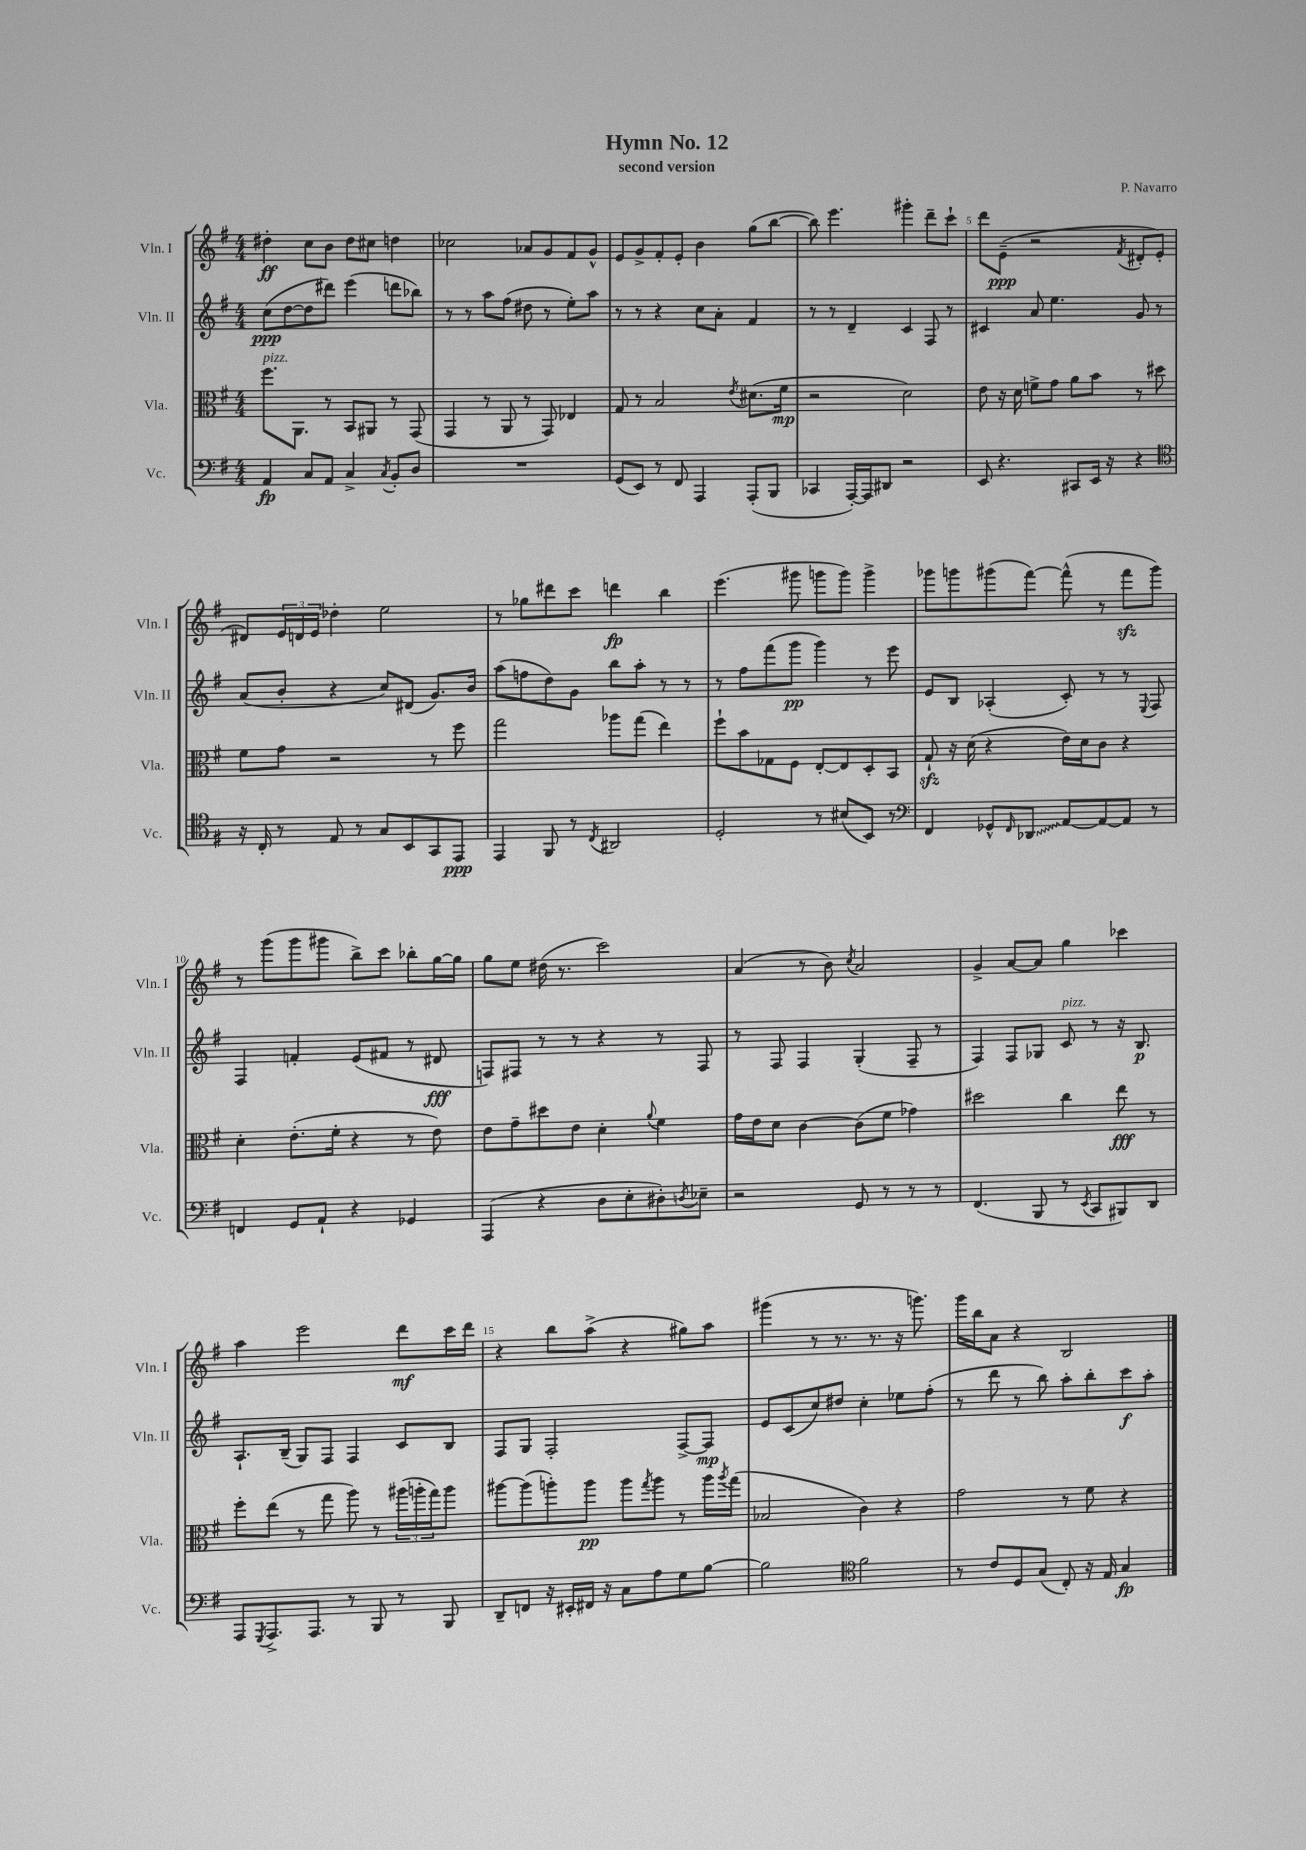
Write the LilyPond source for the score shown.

\header { title = "Hymn No. 12" composer = "P. Navarro" subtitle = "second version" }
<<
\new StaffGroup <<
\new Staff = "s0" \with { instrumentName = "Vln. I" shortInstrumentName = "Vln. I" } {
    \clef treble \key g \major \numericTimeSignature \time 4/4
    dis''4-.\ff c''8 b'8 dis''8 cis''8 d''4 |
    ces''2 aes'8 g'8 fis'8 g'8-^ |
    e'8 g'8-> fis'8-. e'8-. b'4 g''8( b''8~ |
    b''8) e'''4. gis'''4-. d'''8-- c'''8-! |
    d'''8 e'8--\ppp( r2 \acciaccatura { fis'8 } dis'8-. e'8-. |
    dis'8) \tuplet 3/2 { e'16 d'16 e'16 } des''4-. e''2 |
    r8 ges''8 dis'''8 c'''8 d'''4\fp b''4 |
    e'''4.( gis'''8 g'''8 g'''8) g'''4-> |
    ges'''8 g'''8 gis'''8( fis'''8~) fis'''8-^( r8 fis'''8\sfz gis'''8) |
    r8 g'''8( g'''8 gis'''8 b''8->) c'''8 bes''8-. g''16~ g''16 |
    g''8 e''8 dis''16( r8. c'''2) |
    a'4( r8 b'8) \acciaccatura { c''8 } a'2 |
    g'4-> a'8~ a'8 g''4 ces'''4 |
    a''4 e'''2 d'''8\mf c'''16 d'''16 |
    r4 b''8 a''8->( r4 gis''8) a''8 |
    gis'''4( r8 r8. r8. r16 g'''8.) |
    g'''16 b''16 a'8 r4 b2 \bar "|." |
}
\new Staff = "s1" \with { instrumentName = "Vln. II" shortInstrumentName = "Vln. II" } {
    \clef treble \key g \major \numericTimeSignature \time 4/4
    c''8\ppp( d''8~ d''8 dis'''8) e'''4( d'''8 bes''8) |
    r8 r8 a''8 fis''8( dis''8 r8 e''8-.) a''8 |
    r8 r8 r4 c''8 a'8-. fis'4 |
    r8 r8 d'4-- c'4 fis8 r8 |
    cis'4 a'8 e''4. g'8 r8 |
    a'8( b'8-. r4 c''8) dis'8( g'8.) b'16 |
    a''8( f''8 d''8) g'8 b''8 a''8-. r8 r8 |
    r8 fis''8 fis'''8( g'''8\pp g'''4) r8 e'''8 |
    e'8 b8 aes4-.( c'8-.) r8 r8 \appoggiatura { e8 } fis8 |
    fis4 f'4-. e'8( fis'8 r8 dis'8\fff |
    f8) fis8 r8 r8 r4 r8 fis8 |
    r8 fis8 fis4 g4-.( fis8-- r8 |
    fis4) fis8 ges8 c'8^\markup { \italic "pizz." } r8 r16 b8.\p |
    a8.-! b16--( g8) fis8 fis4 c'8 b8 |
    fis8 g8 fis2-. fis8~-> fis8\mp |
    e'8 c'8( c''8) dis''8 c''4-. ees''8 fis''8-.( |
    r8 d'''8 r8 b''8) a''8-. b''8-. c'''8\f a''8-. \bar "|." |
}
\new Staff = "s2" \with { instrumentName = "Vla." shortInstrumentName = "Vla." } {
    \clef alto \key g \major \numericTimeSignature \time 4/4
    fis''8.^\markup { \italic "pizz." } a,8. r8 b,8 ais,8 r8 g,8( |
    g,4 r8 a,8 r8 g,8) ees4 |
    g8 r8 b2 \acciaccatura { e'8 } dis'8.( fis'16\mp |
    r2 d'2) |
    e'8 r16 d'16 f'8-> g'8 a'8 b'8 r8 dis''8 |
    fis'8 g'8 r2 r8 fis''8 |
    g''2 aes''8 g''8( e''4) |
    fis''8-! b'8 ges8 fis8 e8~-. e8 d8-. b,8 |
    g8-!\sfz r16 d'16( r4 e'16) d'16 c'8 r4 |
    d'4-. e'8.-.( fis'16-. r4 r8 e'8) |
    e'8 g'8-- dis''8 e'8 d'4-. \appoggiatura { a'8 } fis'4 |
    g'16 e'16 d'8 c'4~ c'8( fis'8 ges'4) |
    dis''2 c''4 e''8\fff r8 |
    fis''8-. e''8( r8 g''8 a''8) r8 \tuplet 3/2 { ais''16( a''16-. g''16) } a''8 |
    ais''8~ ais''8( a''8-.) a''8\pp a''8 \acciaccatura { g''8 } a''8 r8 a''16 \acciaccatura { a''8 } g''16( |
    bes2 c'4) r4 |
    g'2 r8 fis'8 r4 \bar "|." |
}
\new Staff = "s3" \with { instrumentName = "Vc." shortInstrumentName = "Vc." } {
    \clef bass \key g \major \numericTimeSignature \time 4/4
    a,4\fp c8 a,8 c4-> \acciaccatura { c8 } b,8-. d8 |
    R1 |
    g,8( e,8) r8 fis,8 a,,4 a,,8-.( b,,8 |
    ces,4 a,,16~-.) a,,16 dis,8 r2 |
    e,8 r4. cis,8 e,16 r16 r4 |
    \clef tenor r16 c16-. r8 e8 r8 g8 b,8 g,8 e,8\ppp |
    e,4 fis,8 r8 \acciaccatura { c8 } ais,2 |
    d2-. r8 bis8( b,8) r8 |
    \clef bass fis,4 ges,8-^ \grace { fis,16 } \once \override Glissando.style = #'zigzag des,8\glissando a,8~ a,8~ a,8 r8 |
    f,4 g,8 a,8-! r4 ges,4 |
    a,,4( r4 d8 e8-. dis8-.) \acciaccatura { d8 } ees8-- |
    r2 g,8 r8 r8 r8 |
    fis,4.( b,,8 r8 \acciaccatura { e,8 } c,8 bis,,8) d,8 |
    a,,8 \acciaccatura { g,,8 } a,,8.-> a,,8. r8 b,,8 r8 b,,8 |
    d,8-- f,8 r16 eis,16-. fis,16 r16 c8 a8 g8 b8~ |
    b2 \clef tenor fis'2 |
    r8 c'8 d8 g8( c8-.) r16 e16 g4\fp \bar "|." |
}
>>
>>
\layout { \context { \Score \override BarNumber.break-visibility = ##(#f #t #t) barNumberVisibility = #(every-nth-bar-number-visible 5) } }
